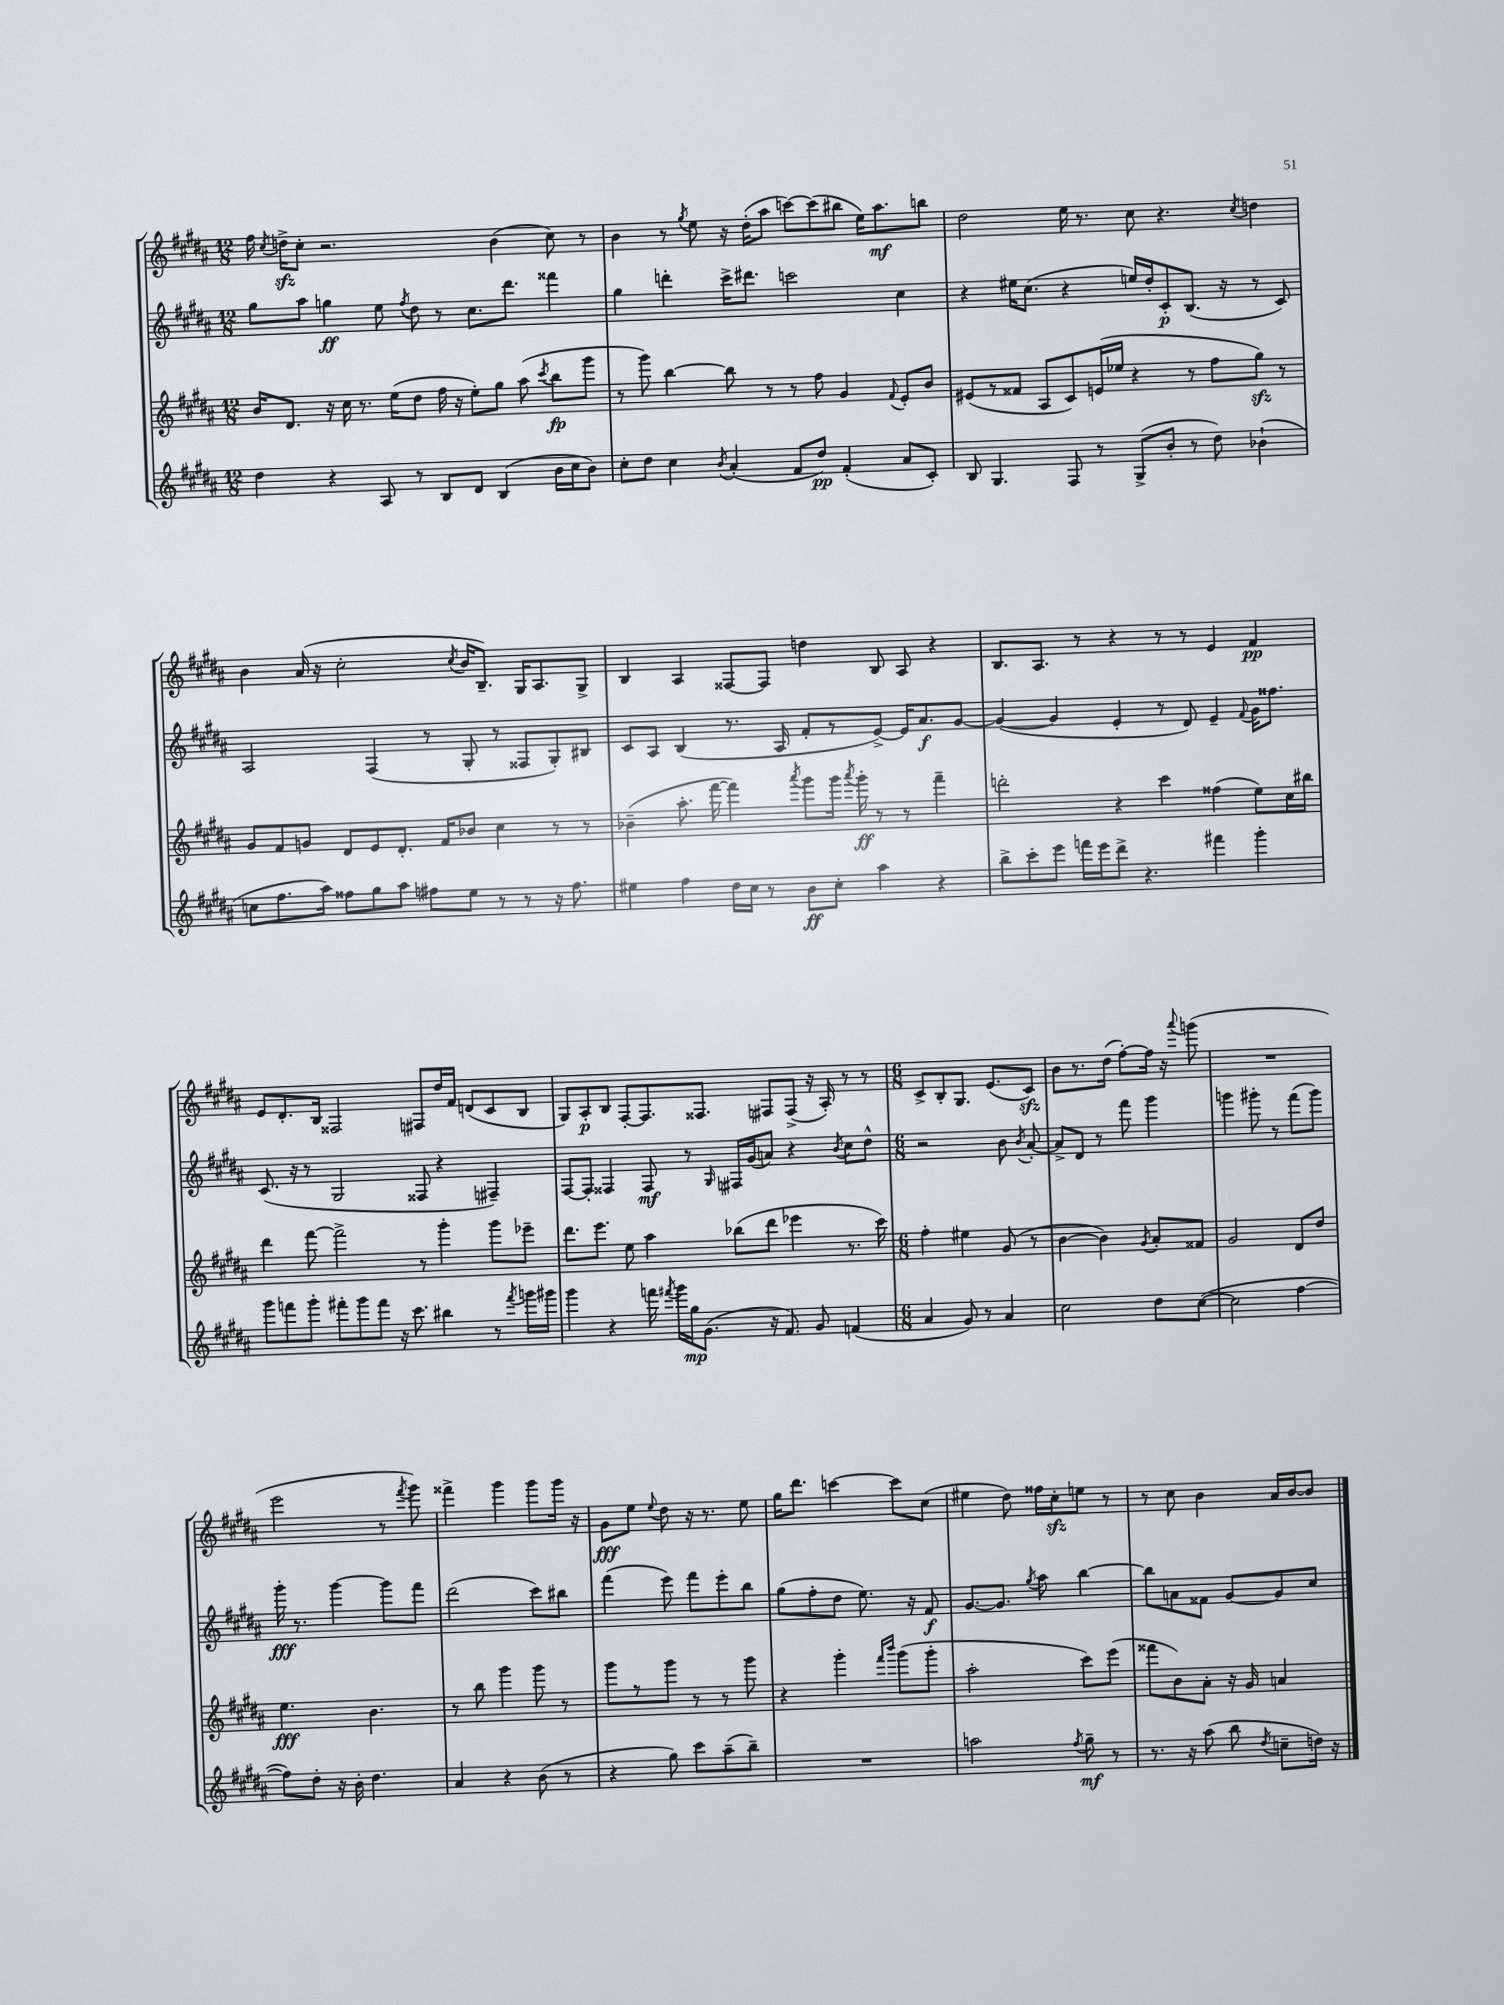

**kern	**kern	**kern	**kern
*staff4	*staff3	*staff2	*staff1
*clefG2	*clefG2	*clefG2	*clefG2
*k[f#c#g#d#a#]	*k[f#c#g#d#a#]	*k[f#c#g#d#a#]	*k[f#c#g#d#a#]
*M12/8	*M12/8	*M12/8	*M12/8
4dd#	16b	8gg#	16ff#
.	.	.	8qcc#
.	8.d#	.	16dd^
.	.	8aa#	8cc#'
4r	16r	4gg	2.r
.	16cc#	.	.
.	8.r	.	.
8A#	.	8ee	.
.	(16ee	.	.
.	.	8qff#	.
8r	8dd#	8dd#	.
8B	16ff#	8r	.
.	16r	.	.
8d#	8ee')	8.cc#	.
(4B	8gg#	.	(4b
.	.	8.ddd#	.
.	(8aa#	.	.
.	8qccc#	.	.
16b	8bb	4fff##	8cc#)
16cc#	.	.	.
8b)	8ggg#	.	8r
=	=	=	=
8cc#'	8r	4gg#	4b
8dd#	8ggg#)	.	.
4cc#	[4bb	4ddd'	8r
.	.	.	8qgg#
.	.	.	8ee
8qb	.	.	.
(4a#'	8bb]	16ccc#^	16r
.	.	8.ddd#	(16dd#'
.	8r	.	8aa#
8f#	8r	2ccc	[8ccc)
8dd#)	8ff#	.	(8ccc]
(4f#'	4g#	.	8bb#
.	.	.	16ee)
.	.	.	8.aa#
.	8qqf#	.	.
8a#	8e'	4cc#	.
8c#')	8b	.	8bb
=	=	=	=
8B	(8e#	4r	2dd#
4.G#	8r	.	.
.	8f##	16ee#	.
.	.	(8.cc#	.
.	8A#	.	.
8F#	8c#)	4r	16ee
.	.	.	8.r
8r	(16e	.	.
.	16ee-	.	.
(8G#^	4r	16ee)	8cc#
.	.	16dd#'	.
8b'	.	8c#'	4.r
8r	8r	(8.B	.
8dd#)	8ff#	.	.
.	.	16r	.
.	.	.	8qcc#
(4b-`	8gg#)	8r	4dd
.	8r	8c#)	.
=	=	=	=
8cc	8g#	2A#	4b
8.ff#	8f#	.	.
.	8g	.	(16a#
16aa#)	.	.	16r
8ff##	8d#	.	2cc#'
8gg#	8e	(4F#	.
8aa#	8.d#'	.	.
8ff#	.	8r	.
.	16f#	.	.
.	.	.	8qcc#
8ee	8b-	8G#'	16b
.	.	.	8.B~)
8r	4cc#	8r	.
8r	.	8F##	16G#
.	.	.	8.A#
16r	8r	8G#')	.
8.ff#	.	.	.
.	8r	8B#	8G#^
=	=	=	=
4ee#	(4b-~	8c#	4B
.	.	8A#	.
4ff#	8.aa#'	(4B	4A#
.	[16fff#	.	.
16dd#	4fff#])	8.r	[8F##
16cc#	.	.	.
8r	.	.	8F##]
.	.	16A#	.
.	8qaaa#	.	.
8b	8ggg#	8f#'	4dd
8cc#'	16ggg#	8r	.
.	8qaaa#	.	.
.	16ggg#'	.	.
4aa#	8r	[8e^)	8B
.	8r	16e]	8A#
.	.	8.a#	.
4r	4fff#~	.	4r
.	.	[8g#	.
=	=	=	=
8bb^	2ddd'	(4g#_	8.B
8ccc#'	.	.	.
.	.	.	8.A#
8eee	.	4g#]	.
16fff	.	.	8r
16eee	.	.	.
8ddd#^	4r	4e'	4r
4.r	.	.	.
.	4ccc#	8r	8r
.	.	8d#)	8r
4fff#	(4ff##	4e~	4e
.	.	8qqf#	.
4ggg#'	8ee)	16g#	4f#
.	.	8.ff##	.
.	16cc#	.	.
.	16bb#	.	.
=	=	=	=
8ggg#	4ddd#	(8.c#	8e
8fff	.	.	8.d#'
.	.	16r	.
8ggg#'	[8fff#	8r	.
.	.	.	16B
8fff#'	2fff#^]	2G#	2F##
8ggg#	.	.	.
8fff#	.	.	.
16r	.	.	.
8.ccc#	.	.	.
.	8r	8F##	8F#
4bb#	4ggg#'	4r	16dd#
.	.	.	16f#
.	.	.	(8d
8r	8ggg#	4F#~)	8c#
8qfff#	.	.	.
16ggg	8eee-~	.	8B
16ggg#	.	.	.
=	=	=	=
4ggg#	8.ddd#	[8F#	8G#)
.	.	8F#']	8A#'
.	8.eee	.	.
4r	.	4F##	8B
.	8ee	.	[8F#'
16fff	4aa#	8F##	8.F#]
8qfff#	.	.	.
16ggg#	.	.	.
16gg#	.	8r	.
(8.g#	.	.	8.F##
.	.	16qqG#	.
.	(8bb-	16F#	.
.	.	(16g#	.
16r	8ddd#	8a)	8F#
8.f#)	.	.	.
.	4eee-	4r	(8F#^
8g#	.	.	16r
.	.	.	16A#')
.	.	8qb	.
(4f	8.r	8cc#	8r
.	.	8dd#^^	8r
.	16ccc#)	.	.
=	=	=	=
*M6/8	*M6/8	*M6/8	*M6/8
4a#	4ff#'	2r	8c#^
.	.	.	8B'
8g#)	4ee#	.	8.G#
8r	.	.	.
.	.	.	(8.e
4a#	(8g#	8b	.
.	.	8qb	.
.	8r	[8a#'	8c#)
=	=	=	=
2cc#	[4b	8a#^]	8b
.	.	8d#	8.r
.	4b])	8r	.
.	.	.	(16dd#
.	.	8fff#	[8ff#')
.	8qg#	.	.
8dd#	8a#'	4ggg#	16ff#]
.	.	.	16r
.	.	.	8qqaaa#
([8cc#	8f##	.	(8ggg
=	=	=	=
2cc#]	2g#	4ggg	2.r
.	.	8ggg#'	.
.	.	8r	.
[4ff#	8d#	(8fff#	.
.	8dd#	8ggg#)	.
=	=	=	=
8ff#])	4.ee	16ggg#'	2eee
.	.	8.r	.
8dd#'	.	.	.
16r	.	[4ggg#	.
16b'	.	.	.
4.dd#	4.b	.	.
.	.	8ggg#]	8r
.	.	.	8qfff#
.	.	8fff#	8ggg#)
=	=	=	=
4a#	8r	(2ddd#	4fff##^
.	8bb	.	.
4r	4ggg#	.	4ggg#
(8b	8ggg#	8ccc#)	8ggg#
8r	8r	8bb#	16ggg#
.	.	.	16r
=	=	=	=
4r	8ggg#	(4fff#	8g#
.	8r	.	8ee
.	.	.	8qqee
8gg#)	8ggg#	8eee)	8dd#
8ccc#	8r	8fff#	16r
.	.	.	8.r
(8aa#~	8r	8eee'	.
8bb~)	8ggg#	8bb	8ee
=	=	=	=
2.r	4r	(8gg#	16gg#
.	.	.	8.ddd#
.	.	8ff#'	.
.	4ggg#'	8dd#	[4ccc
.	.	8.ee)	.
.	16qqfff#	.	.
.	16qqbbb	.	.
.	(8ggg#	.	8ccc]
.	.	16r	.
.	8ggg#'	8f#	(8cc#
=	=	=	=
2aa	2aa#'	[8.g#	4ee#
.	.	8.g#]	.
.	.	.	8dd#)
.	.	8qgg#	.
.	.	8aa#	16ff##
.	.	.	16cc#'
8qff#	.	.	.
8gg#~	8ccc#)	[4bb	8ee
8r	(8eee	.	8r
=	=	=	=
8.r	8fff##	8bb]	8r
.	8b)	8a	8cc#
16r	.	.	.
(8aa#	8a#'	8f##	4b
8bb	16r	[8g#	.
.	16g#	.	.
8qdd#	.	.	.
8cc~	4a	8g#]	16a#
.	.	.	[16b
16dd)	.	8cc#	8b]
16r	.	.	.
==	==	==	==
*-	*-	*-	*-
